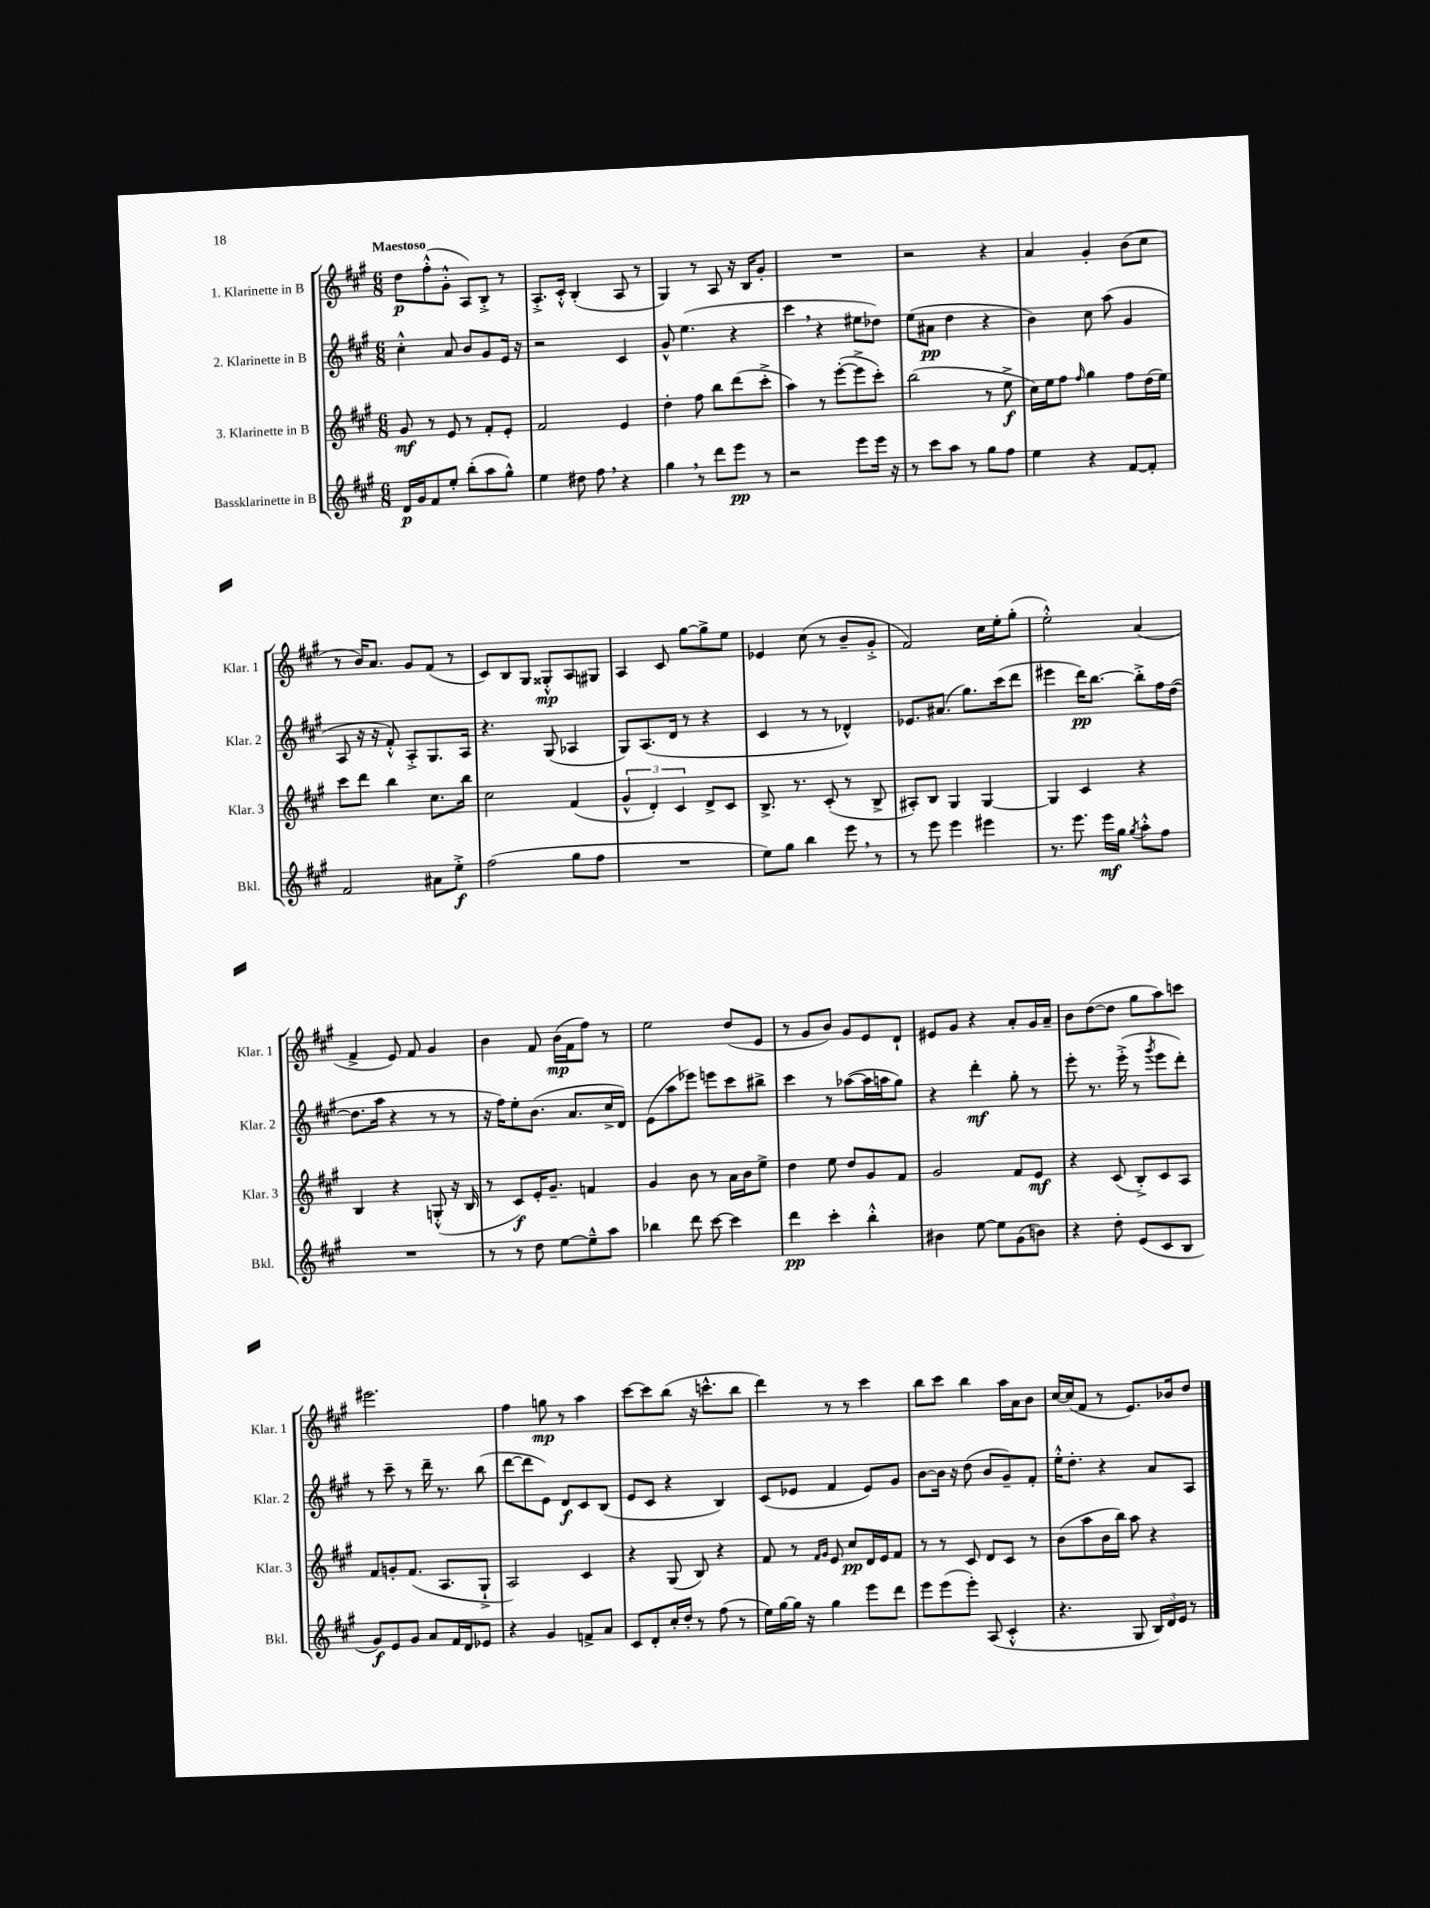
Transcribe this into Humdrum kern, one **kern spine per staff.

**kern	**kern	**kern	**kern
*staff4	*staff3	*staff2	*staff1
*clefG2	*clefG2	*clefG2	*clefG2
*k[f#c#g#]	*k[f#c#g#]	*k[f#c#g#]	*k[f#c#g#]
*M6/8	*M6/8	*M6/8	*M6/8
16d	8g#	4cc#'^^	8dd
16g#	.	.	.
8f#	8r	.	(8ff#'^^
8ee'	8e	8a	8g#'^^
(8bb'	8r	8b	8A)
8aa	8f#'	8g#	8B'^
8gg#^^)	8e'	16e	8r
.	.	16r	.
=	=	=	=
4ee	2f#	2r	8.A'^
.	.	.	16c#'^^
8dd#	.	.	(4B'
8ff#	.	.	.
4r	4e	4c#	8A
.	.	.	8r
=	=	=	=
4gg#	4dd'	8g#^^	4G#)
.	.	(4.ee	.
8r	8ff#	.	8r
8ddd	8bb	.	8A
8eee	(8ddd	4r	16r
.	.	.	16B
8r	8ccc#'^	.	8g#'
=	=	=	=
2r	4aa)	4ccc#	2.r
.	8r	4r	.
.	([8eee'	.	.
8eee	8eee^]	8ee#	.
16eee	8ccc#')	8dd-)	.
16r	.	.	.
=	=	=	=
8r	(2bb	(8ee	2r
8ccc#	.	8a#	.
8aa	.	4dd	.
8r	.	.	.
8gg#	8r	4r	4r
8ff#	8ee^	.	.
=	=	=	=
4ee	16cc#)	4b)	4a
.	16ee	.	.
.	8ff#	.	.
.	16qqff#	.	.
4r	4gg#	8cc#	4g#'
.	.	(8aa	.
[8f#	8ff#	4g#	(8b
8f#']	(16dd	.	8cc#
.	16ee)	.	.
=	=	=	=
2f#	8ccc#	8A	8r
.	8ddd	16r	16b)
.	.	16r	8.a
.	4bb	8f#'^^)	.
.	.	8A'^	8g#
8a#	8.cc#	8.G#	(8f#
8ee'^	.	.	8r
.	16bb	16A	.
=	=	=	=
(2ff#	2cc#	4.r	8c#)
.	.	.	8B
.	.	.	8G#
.	.	(8G#	8G##'^^
8gg#	(4f#	4A-	8A
8ff#	.	.	8G#
=	=	=	=
2.r	6g#^^	8G#)	4A
.	.	(8.A	.
.	6d')	.	.
.	.	.	8c#
.	.	16d	.
.	6c#	.	.
.	.	8r	[8gg#
.	8d^	4r	8gg#^]
.	8c#	.	8ee
=	=	=	=
8ee)	8.B^	4c#	4e-
8gg#	.	.	.
.	8.r	.	.
4bb	.	8r	(8cc#
.	(8c#'	8r	8r
8eee	8r	4d-^^)	8b~
8r	8B^	.	8g#'^
=	=	=	=
8r	8A#')	8.e-	2f#)
8eee	8B	.	.
.	.	(8.a#	.
4eee	4G#	.	.
.	.	8.gg#)	.
4eee#	[4G#	.	16cc#
.	.	(16ccc#	16ee'
.	.	8ddd	(8gg#'
=	=	=	=
8.r	4G#]	4eee#	2ee'^^)
8.eee	.	.	.
.	4c#	16ddd)	.
.	.	[8.bb	.
16eee	.	.	.
16gg#	.	.	.
8qgg#	.	.	.
8aa'^^	4r	8bb'^]	(4a
8ff#	.	16ff#	.
.	.	([16dd	.
=	=	=	=
2.r	4B	8.dd]	4f#^
.	.	16aa	.
.	4r	4r	8e)
.	.	.	8f#
.	(8G'^^	8r	4g#
.	16r	8r	.
.	16B	.	.
=	=	=	=
8r	8r	16r	4b
.	.	16ff#)	.
8r	8c#)	8ee'	.
8dd	16e'	(8.b	8f#
.	8.g#~	.	.
[8ee	.	.	(16b
.	.	8.a	16f#
8ee~^^]	4f	.	8ff#)
8aa	.	16cc#^	8r
.	.	16d)	.
=	=	=	=
4bb-	4g#	(8e	2ee
.	.	8aa	.
8ddd	8b	8eee-)	.
[8ccc#	8r	8eee	.
4ccc#]	16a	8ccc#	(8dd
.	16b	.	.
.	8ee^	8bb#^	8e
=	=	=	=
4ddd	4dd	4ccc#	8r
.	.	.	8g#
4ccc#'	8ee	8r	8b)
.	8dd	([8aa-	8g#
4bb'^^	8g#	16aa-]	8e
.	.	16aa	.
.	8f#	8gg#)	8d`
=	=	=	=
4b#	2g#	4r	8e#
.	.	.	8g#
[8ee	.	4ddd'	4r
8ee]	.	.	.
(8g#	8f#	8gg#'	8a'
8b)	8e	8r	16g#
.	.	.	16a~
=	=	=	=
4r	4r	8eee'	8b
.	.	8.r	([8dd
8dd'	(8c#	.	8dd]
.	.	(16eee'^	.
(8e	8B'^)	8r	8gg#
.	.	8qggg#	.
8c#	8c#	8eee	8aa)
8B	8A	8ddd')	8ccc
=	=	=	=
8g#)	8f#	8r	2.eee#
8e	8g'	8ccc#~	.
8g#	(8.f#	8r	.
8a	.	16ddd~	.
.	8.A	8.r	.
16f#	.	.	.
16d	.	.	.
8e-	8G#`^	(8bb	.
=	=	=	=
4r	2A)	[8ddd	4ff#
.	.	8ddd]	.
4g#	.	8e)	8gg
.	.	8d	8r
8f^	4c#	8c#	4aa
8a	.	(8B	.
=	=	=	=
8c#	4r	8e	[8ccc#
8d'	.	8c#	8ccc#]
16cc#'	(8G#	4r	(8bb
16dd'	.	.	.
8r	8B)	.	16r
.	.	.	8.ccc^^
(8ff#	4r	4B)	.
8r	.	.	8bb
=	=	=	=
16ee)	8f#	(8c#	4ddd)
[16gg#	.	.	.
16gg#]	8r	8e-	.
16r	.	.	.
.	16qqf#	.	.
.	16qqg#	.	.
4gg#	8e	4f#	8r
.	8cc#	.	8r
8eee	16d	8e-)	4ccc#
.	16e	.	.
8ddd	8f#	8g#	.
=	=	=	=
8eee	8r	[8b	8bb
(8eee	8r	16b]	8ccc#
.	.	16r	.
8eee')	8c#	(8dd	4bb
(8A	8d	8b	.
4c#'^^	8c#	8g#~)	16aa
.	.	.	16a
.	8r	8f#'	8b
=	=	=	=
4.r	(8b	16ee'^^	[16cc#
.	.	8.dd'	(16cc#]
.	8aa	.	8f#
.	16b	4r	8r
.	16bb)	.	.
8G#	8aa	.	8.e)
24B)	4r	8a	.
24d	.	.	.
.	.	.	16b-
24e	.	.	.
8r	.	8A	8dd
==	==	==	==
*-	*-	*-	*-
